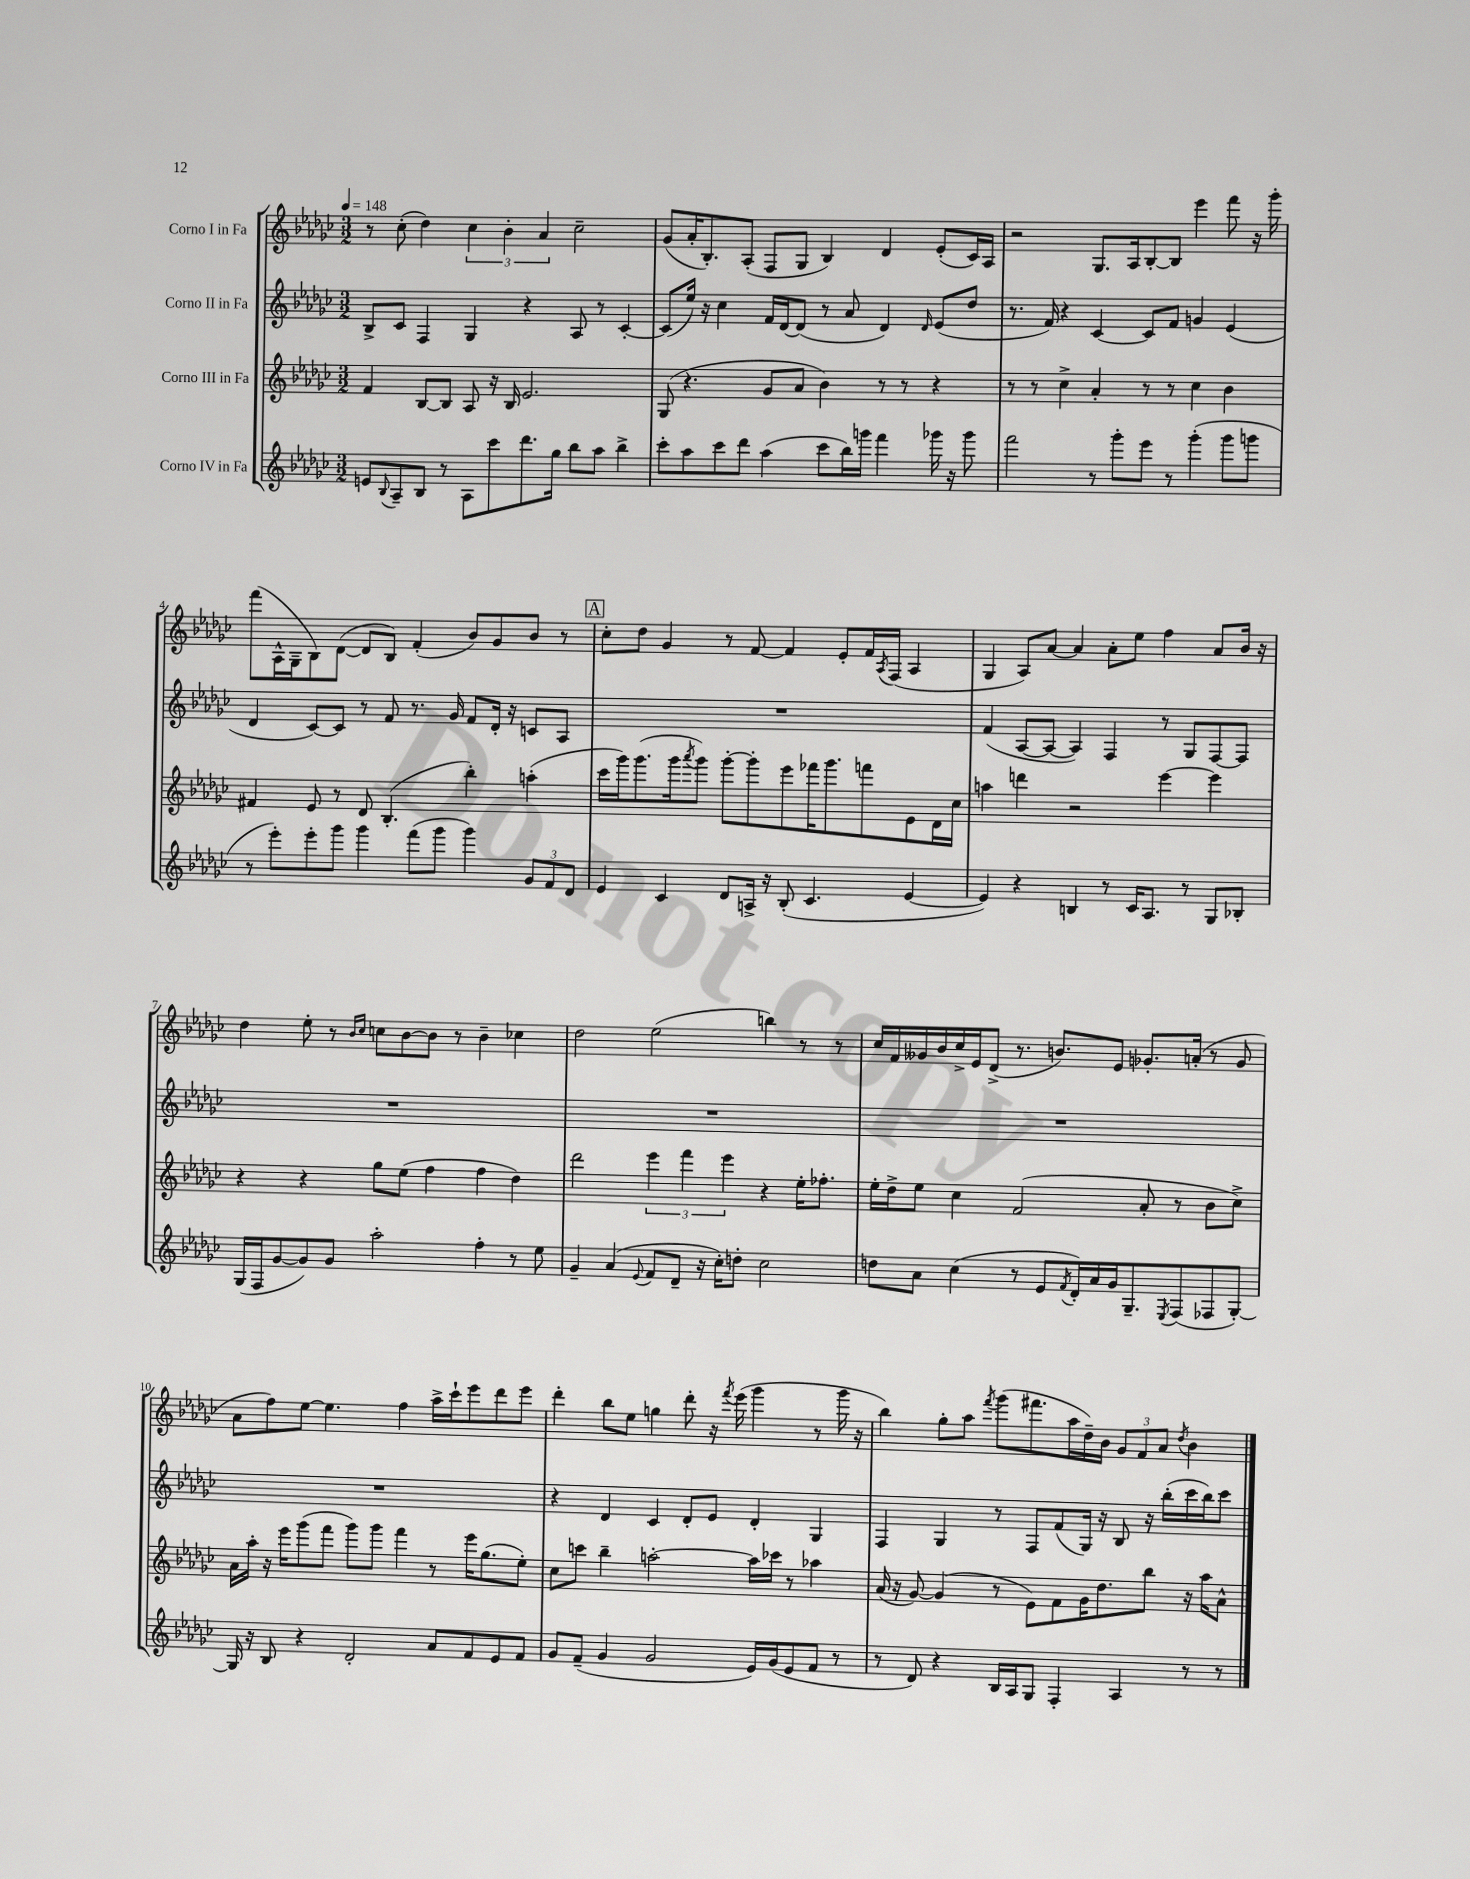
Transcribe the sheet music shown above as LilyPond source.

<<
\new StaffGroup <<
\new Staff = "s0" \with { instrumentName = "Corno I in Fa" } {
    \clef treble \key ges \major \numericTimeSignature \time 3/2 \tempo 4 = 148
    r8 ces''8-.( des''4) \tuplet 3/2 { ces''4 bes'4-. aes'4 } ces''2-- |
    ges'8( aes'16-. bes8.-.) aes8-.( f8 ges8 bes4) des'4 ees'8-.( ces'16) aes16 |
    r2 ges8. aes16 bes8~-. bes8 ees'''4 f'''8 r16 ges'''16-. |
    f'''8( aes16-^ ges16-- bes8) des'8~( des'8 bes8) f'4-.( bes'8) ges'8 bes'8 r8 |
    \mark \markup { \box "A" } ces''8-. des''8 ges'4 r8 f'8~ f'4 ees'8-. f'16 \acciaccatura { aes8 } f16( aes4 |
    ges4 aes8) aes'8~ aes'4 aes'8-. ees''8 f''4 aes'8 bes'16 r16 |
    des''4 ees''8-. r8 \grace { bes'16 ces''16 } c''8 bes'8~ bes'8 r8 bes'4-- ces''4 |
    des''2 ees''2( b''4) r8 r8 |
    ces''16 f'16 geses'16 bes'16 ces''16-> ees'16 des'8->( r8. b'8.) ees'8 ges'8.-. a'16-.( r8 ges'8 |
    aes'8 f''8) ees''8~ ees''4. f''4 aes''16-> ces'''16-! ees'''8 des'''8 ees'''8 |
    des'''4-. bes''8 ees''8 g''4 des'''8-. r16 \acciaccatura { f'''8 } ees'''16( ges'''4 r8 ges'''16 r16 |
    bes''4) ges''8-. aes''8 \acciaccatura { f'''8 } ges'''8( fis'''8. aes''16 des''16--) bes'16 \tuplet 3/2 { ges'8 f'8 aes'8 } \acciaccatura { des''8 } bes'4 \bar "|." |
}
\new Staff = "s1" \with { instrumentName = "Corno II in Fa" } {
    \clef treble \key ges \major \numericTimeSignature \time 3/2
    bes8-> ces'8 f4 ges4 r4 aes8 r8 ces'4~-. |
    ces'8( ees''16) r16 ces''4 f'16 des'16~ des'8( r8 aes'8 des'4) \grace { des'16 } ees'8( des''8 |
    r8. f'16) r4 ces'4~ ces'8 f'8 g'4 ees'4( |
    des'4 ces'8~) ces'8 r8 f'8 r8. ges'16 f'8 des'16-. r16 c'8 aes8 |
    \mark \markup { \box "A" } R1. |
    f'4( aes8~ aes8~ aes4) f4 r8 ges8 f8~ f8 |
    R1. |
    R1. |
    R1. |
    R1. |
    r4 des'4 ces'4 des'8-. ees'8 des'4-. ges4 |
    f4 ges4 r8 f8 f'8( ges16) r16 bes8 r16 bes''16-.( ces'''16 bes''16) ces'''8 \bar "|." |
}
\new Staff = "s2" \with { instrumentName = "Corno III in Fa" } {
    \clef treble \key ges \major \numericTimeSignature \time 3/2
    f'4 bes8~ bes8 aes8 r16 bes16 ees'2. |
    ges8( r4. ges'8 aes'8 bes'4) r8 r8 r4 |
    r8 r8 ces''4-> aes'4-. r8 r8 ces''4 bes'4 |
    fis'4 ees'8 r8 des'8 bes4.-.( bes''4-.) a''4-.( |
    \mark \markup { \box "A" } ces'''16 ges'''16) ges'''8.( ges'''16 \acciaccatura { aes'''8 } ges'''8) ges'''8~-. ges'''8-. ees'''8 fes'''16 ges'''8. f'''8 ees'8 des'16 ces''16 |
    a''4 d'''4 r2 ees'''4~ ees'''4 |
    r4 r4 ges''8 ees''8( f''4 f''4 des''4) |
    des'''2 \tuplet 3/2 { ees'''4 f'''4 ees'''4 } r4 ees''16-. fes''8.-. |
    ees''16-. des''16-> ees''8 ces''4 f'2( aes'8-. r8 bes'8 ces''8->) |
    aes'16 aes''16-. r16 ees'''16 ges'''8( f'''8 ges'''8) ges'''8 f'''4 r8 ees'''16 ges''8.( ees''8-.) |
    ces''8 c'''8 bes''4-- a''2~-. a''16 ces'''16 r8 aes''4 |
    aes'16( r16 ges'8~) ges'4( r8 ees'8) f'8 ges'16 des''8. bes''8 r16 aes''16 aes'8-^ \bar "|." |
}
\new Staff = "s3" \with { instrumentName = "Corno IV in Fa" } {
    \clef treble \key ges \major \numericTimeSignature \time 3/2
    e'8 \appoggiatura { bes8 } aes8-- bes8 r8 aes8 ces'''8 des'''8. ges''16 bes''8 aes''8 bes''4-> |
    ces'''8-. aes''8 ces'''8 des'''8 aes''4( ces'''8 bes''16) g'''16 f'''4 ges'''16 r16 ges'''8 |
    f'''2 r8 ges'''8-. ees'''8 r8 ges'''4-.( ges'''8 g'''8 |
    r8 ees'''8-.) ees'''8-. ges'''8 ges'''4 f'''8( ges'''8 ges'''4) \tuplet 3/2 { ges'8 f'8 des'8 } |
    \mark \markup { \box "A" } ees'4 ces'4 des'8 a16-> r16 bes8-.( ces'4. ees'4~ |
    ees'4) r4 b4 r8 ces'16 aes8. r8 ges8 bes8-. |
    ges16( f16 ges'8~ ges'8) ges'8 aes''2-. f''4-. r8 ees''8 |
    ges'4-- aes'4( \appoggiatura { ees'8 } f'8 des'8-- r16 ces''16-.) d''8-. ces''2 |
    d''8 aes'8 ces''4( r8 ees'8 \acciaccatura { f'8 } des'16-.) aes'16 ges'16 ges8.-- \acciaccatura { ees8 } f8( fes8 ges8~-.) |
    ges16 r16 bes8 r4 des'2-. aes'8 f'8 ees'8 f'8 |
    ges'8 f'8--( ges'4 ges'2 ees'16) ges'16( ees'8 f'8 r8 |
    r8 des'8) r4 bes16 aes16 ges8 f4-. aes4 r8 r8 \bar "|." |
}
>>
>>
